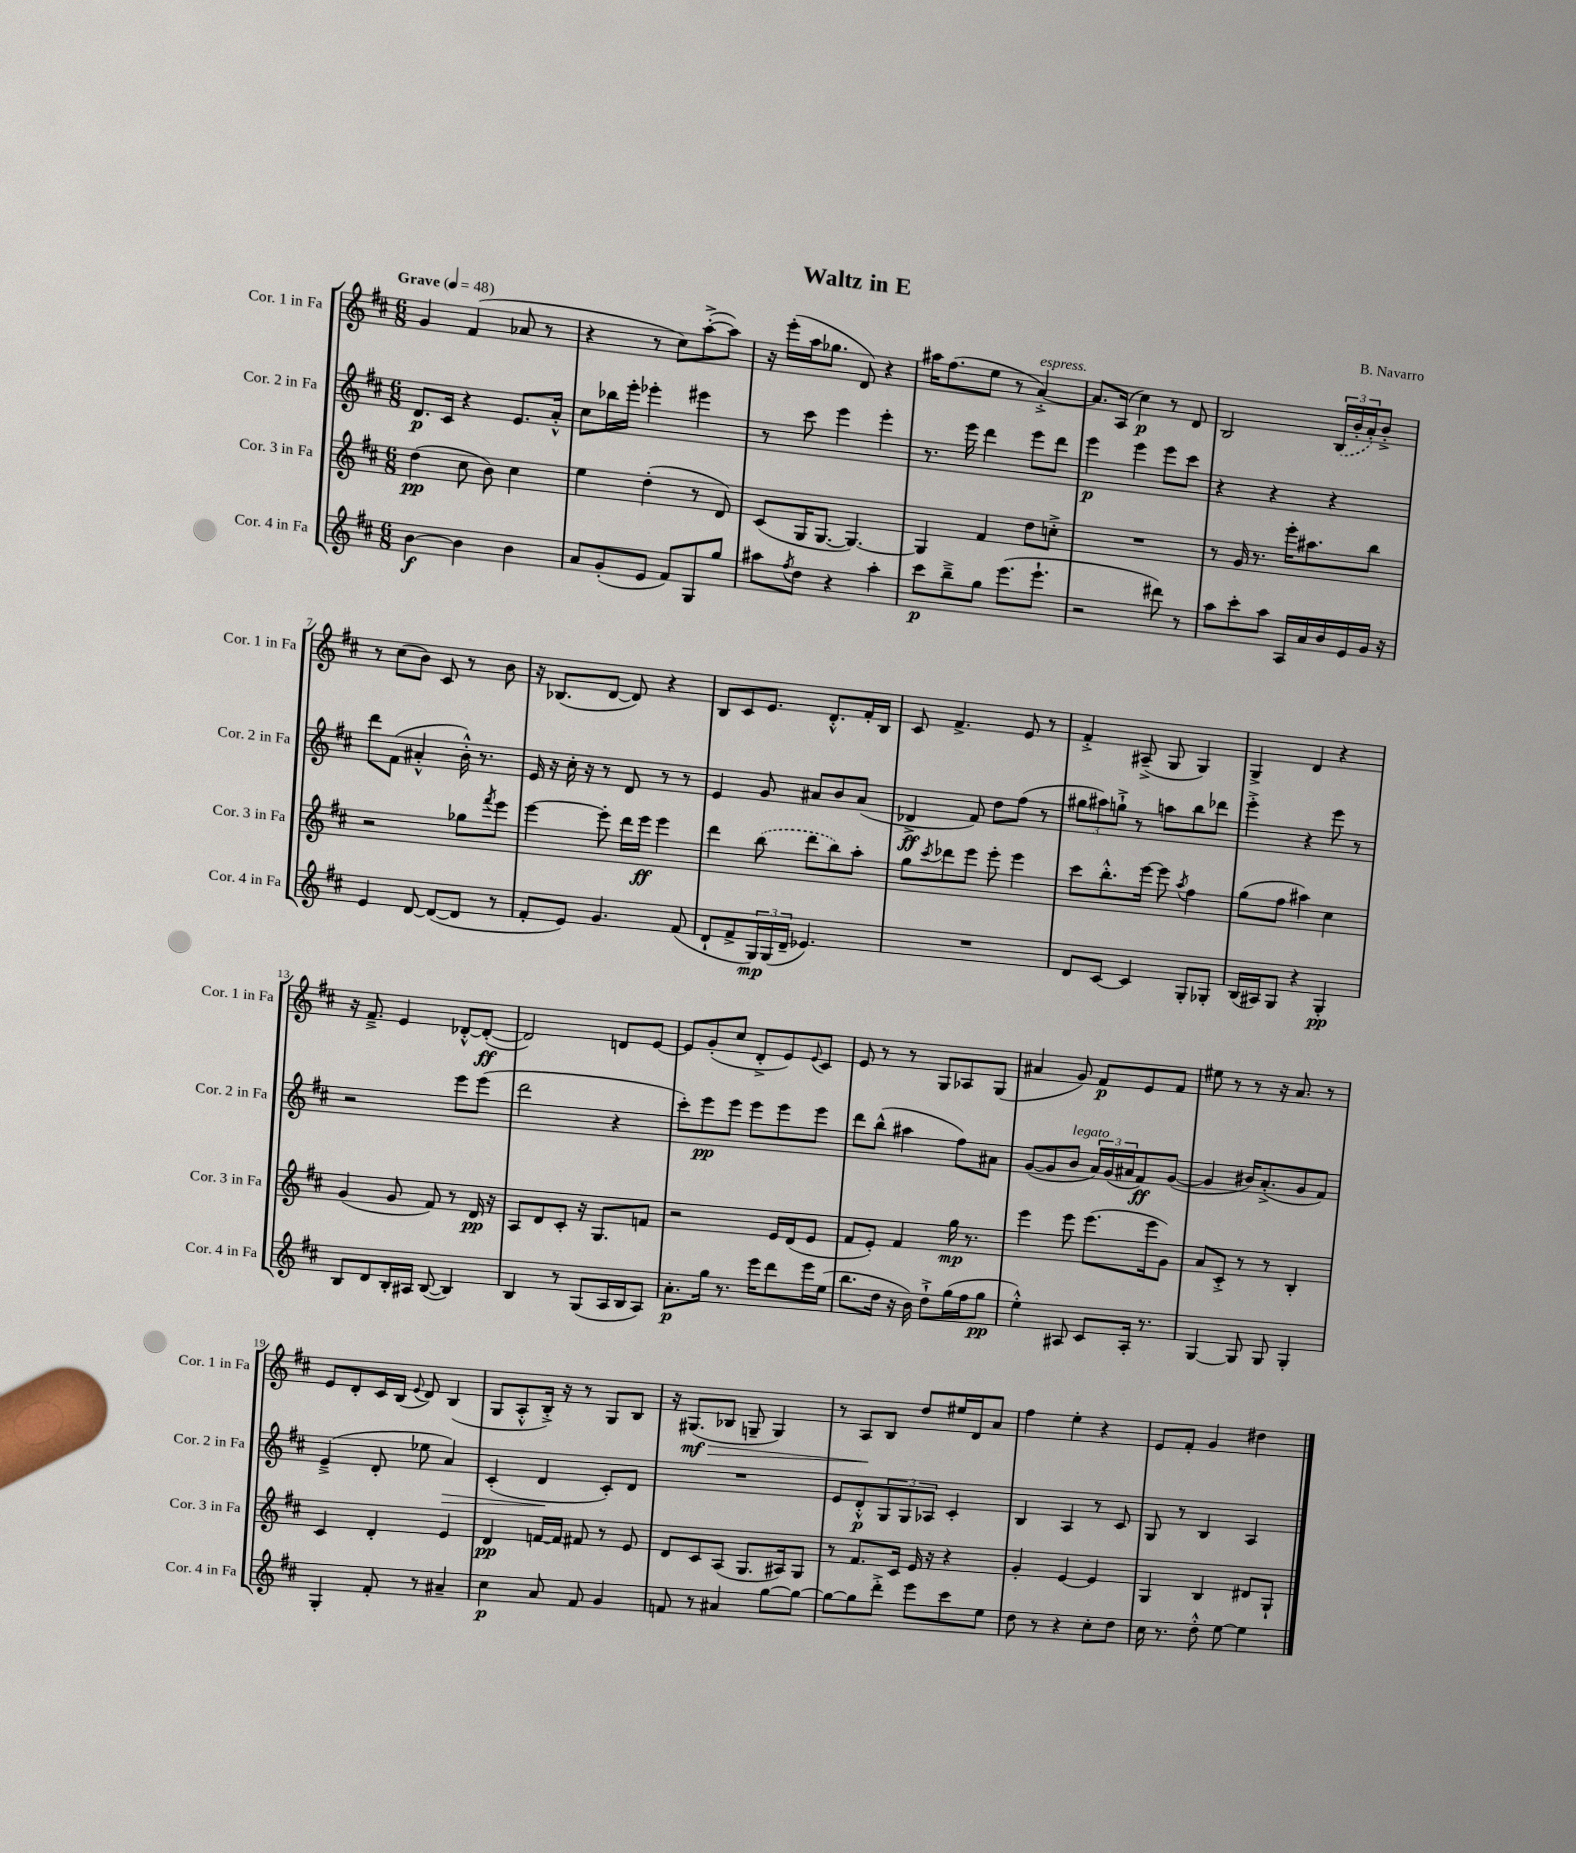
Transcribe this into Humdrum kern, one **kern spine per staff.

**kern	**dynam	**kern	**dynam	**kern	**dynam	**kern	**dynam
*part4	*part4	*part3	*part3	*part2	*part2	*part1	*part1
*staff4	*staff4	*staff3	*staff3	*staff2	*staff2	*staff1	*staff1
*I"Cor. 4 in Fa	*	*I"Cor. 3 in Fa	*	*I"Cor. 2 in Fa	*	*I"Cor. 1 in Fa	*
*I'Cor. 4 in Fa	*	*I'Cor. 3 in Fa	*	*I'Cor. 2 in Fa	*	*I'Cor. 1 in Fa	*
*clefG2	*	*clefG2	*	*clefG2	*	*clefG2	*
*k[f#c#]	*	*k[f#c#]	*	*k[f#c#]	*	*k[f#c#]	*
*M6/8	*	*M6/8	*	*M6/8	*	*M6/8	*
*MM48	*	*MM48	*	*MM48	*	*MM48	*
=1	=1	=1	=1	=1	=1	=1	=1
!	!	!	!	!	!	!LO:TX:a:B:t=Grave	!
[4b\	f	(4dd\	pp	8.d/L	p	4g/	.
.	.	.	.	16c#/Jk	.	.	.
4b\]	.	8cc#\	.	4r	.	(4f#/	.
.	.	8b\)	.	.	.	.	.
4b\	.	4cc#\	.	8.e/L	.	8a-X/	.
.	.	.	.	.	.	8r	.
.	.	.	.	16a'^^/Jk	.	.	.
=2	=2	=2	=2	=2	=2	=2	=2
8a/L	.	4ee\	.	8cc#\L	.	4r	.
(8g'/	.	.	.	16bb-X\L	.	.	.
.	.	.	.	16eee'\JJ	.	.	.
8e/J	.	(4dd'\	.	4eee-X'\	.	8r	.
8f#/L)	.	.	.	.	.	8cc#\L)	.
8G/	.	8r	.	4eee#X\	.	([8aa'^\	.
8gg/J	.	8d/)	.	.	.	8aa\J])	.
=3	=3	=3	=3	=3	=3	=3	=3
8aa#X\L	.	(8c#/L	.	8r	.	16r	.
.	.	.	.	.	.	(16eee'\LL	.
8qff#/	.	.	.	.	.	.	.
8dd\J	.	16G/K	.	8ccc#\	.	16aa\J	.
.	.	[8.G/J	.	.	.	8.gg-X\J	.
4r	.	.	.	4eee\	.	.	.
.	.	4.G/_)	.	.	.	8d/)	.
4aa#'\	.	.	.	4eee'\	.	4r	.
=4	=4	=4	=4	=4	=4	=4	=4
8ccc#\L	p	4G/]	.	8.r	.	16aa#X\KL	.
.	.	.	.	.	.	(8.ff#\	.
8bb~^\	.	.	.	.	.	.	.
.	.	.	.	16eee\	.	.	.
8gg\J	.	4f#/	.	4ddd\	.	8ee\J	.
(8.eee\L	.	.	.	.	.	8r	.
!	!	!	!	!	!	!LO:TX:a:i:t=espress.	!
.	.	8dd\L	.	8eee\L	.	[4a'^/)	.
8.eee`\J	.	.	.	.	.	.	.
.	.	8ccn'^\J	.	8ddd\J	.	.	.
=5	=5	=5	=5	=5	=5	=5	=5
2r	.	2.r	.	4eee\	p	8.a/L]	.
.	.	.	.	.	.	(16A/Jk	.
.	.	.	.	4eee\	.	4cc#\)	p
8ddd#X\)	.	.	.	8eee\L	.	8r	.
8r	.	.	.	8ccc#\J	.	8d/	.
=6	=6	=6	=6	=6	=6	=6	=6
8aa\L	.	8r	.	4r	.	2B/	.
8ccc#'\	.	16g/	.	.	.	.	.
.	.	8.r	.	.	.	.	.
8aa\J	.	.	.	4r	.	.	.
16A/LL	.	16eee'\KL	.	.	.	.	.
16a/	.	8.aa#X\	.	.	.	.	.
16b/	.	.	.	4r	.	(24B/LL	.
.	.	.	.	.	.	24b'/	.
16e/	.	.	.	.	.	.	.
.	.	.	.	.	.	24a'/J)	.
16g/JJ	.	8bb\J	.	.	.	8b'^/J	.
16r	.	.	.	.	.	.	.
!!LO:LB:g=z
=7	=7	=7	=7	=7	=7	=7	=7
4e/	.	2r	.	8ddd\L	.	8r	.
.	.	.	.	(8f#\J	.	(8cc#\L	.
[8d/	.	.	.	4a#X'^^/	.	8b\J)	.
(8d/L_	.	.	.	.	.	8c#/	.
8d/J]	.	8gg-X\L	.	16b'^^\)	.	8r	.
.	.	.	.	8.r	.	.	.
.	.	8qfff#/	.	.	.	.	.
8r	.	8eee\J	.	.	.	8b\	.
=8	=8	=8	=8	=8	=8	=8	=8
8f#'/L	.	[4eee\	.	16e/	.	16r	.
.	.	.	.	16r	.	(8.B-X/L	.
8e/J)	.	.	.	16cc#'\	.	.	.
.	.	.	.	16r	.	.	.
4.g/	.	8eee'\]	.	8r	.	[8d/J	.
.	.	16ddd\LL	.	8d/	.	8d/])	.
.	.	16eee\JJ	ff	.	.	.	.
.	.	4eee\	.	8r	.	4r	.
(8f#/	.	.	.	8r	.	.	.
=9	=9	=9	=9	=9	=9	=9	=9
8d`/L	.	4ddd\	.	4e/	.	8B/L	.
8f#^/	.	.	.	.	.	8c#/	.
24G/L)	mp	(8bb\	.	8g/	.	8.e/J	.
(24G/	.	.	.	.	.	.	.
24d~/JJ	.	.	.	.	.	.	.
4.e-X/)	.	8ddd\L	.	8a#X/L	.	.	.
.	.	.	.	.	.	8.d'^^/L	.
.	.	8bb\)	.	8b/	.	.	.
.	.	8aa'\J	.	(8a#/J	.	16f#'/L	.
.	.	.	.	.	.	16B/JJ	.
=10	=10	=10	=10	=10	=10	=10	=10
2.r	.	8gg\L	.	4d-X^/	ff	8c#/	.
.	.	8qccc#/	.	.	.	.	.
.	.	8ddd-X\	.	.	.	4.f#^/	.
.	.	8eee\J	.	8f#/)	.	.	.
.	.	8eee'\	.	8dd\L	.	.	.
.	.	4eee\	.	(8ff#\J	.	8e/	.
.	.	.	.	8r	.	8r	.
=11	=11	=11	=11	=11	=11	=11	=11
8d/L	.	8ccc#\L	.	12gg#X\L	.	4f#'^/	.
.	.	.	.	12aa#X\)	.	.	.
[8c#/J	.	8.bb'^^\	.	.	.	.	.
.	.	.	.	12ggn`^\J	.	.	.
4c#/]	.	.	.	8r	.	(8A#X~^/	.
.	.	[16eee\Jk	.	.	.	.	.
.	.	8eee\]	.	8aan\L	.	8G/	.
.	.	8qaa/	.	.	.	.	.
8G'/L	.	4ff#\	.	8bb\	.	4G/)	.
8G-X'/J	.	.	.	8ddd-X\J	.	.	.
=12	=12	=12	=12	=12	=12	=12	=12
(16B/LL	.	(8gg\L	.	4eee'^\	.	4G^/	.
16A#X/J)	.	.	.	.	.	.	.
8G/J	.	8ff#\J	.	.	.	.	.
4r	.	4aa#X\)	.	4r	.	4d/	.
4G'/	pp	4cc#\	.	8eee\	.	4r	.
.	.	.	.	8r	.	.	.
!!LO:LB:g=z
=13	=13	=13	=13	=13	=13	=13	=13
8B/L	.	(4g/	.	2r	.	16r	.
.	.	.	.	.	.	8.f#~^/	.
8d/	.	.	.	.	.	.	.
16B'/L	.	8g/	.	.	.	4e/	.
16A#X/JJ	.	.	.	.	.	.	.
([8B/	.	8f#/)	.	.	.	.	.
4B/])	.	8r	.	8eee\L	.	[8d-X'^^/L	.
.	.	16d/	pp	(8eee\J	.	(8d-'/J_	ff
.	.	16r	.	.	.	.	.
=14	=14	=14	=14	=14	=14	=14	=14
4B/	.	8A/L	.	2ddd\	.	2d-/])	.
.	.	8d/	.	.	.	.	.
8r	.	8c#'/J	.	.	.	.	.
(8G/L	.	16r	.	.	.	.	.
.	.	8.G/L	.	.	.	.	.
16A/L	.	.	.	4r	.	8dn/L	.
16B/J	.	.	.	.	.	.	.
8A/J)	.	8fn/J	.	.	.	[8e/J	.
=15	=15	=15	=15	=15	=15	=15	=15
8.a'\L	p	2r	.	8ccc#'\L)	.	8e/L]	.
.	.	.	.	8eee\	pp	(8g'/	.
16gg\Jk	.	.	.	.	.	.	.
8.r	.	.	.	8eee\J	.	8cc#/J	.
.	.	.	.	8eee\L	.	8d'^/L	.
16eee\KL	.	.	.	.	.	.	.
8ddd\	.	16e/LL	.	8eee\	.	8e/)	.
.	.	(16d/J	.	.	.	.	.
.	.	.	.	.	.	8qqe/	.
16eee\L	.	8e/J	.	8eee\J	.	8c#/J	.
(16ee\JJ	.	.	.	.	.	.	.
=16	=16	=16	=16	=16	=16	=16	=16
8.bb\L	.	8f#/L	.	8ddd\L	.	8e/	.
.	.	8e'/J)	.	(8bb^^\J	.	8r	.
16dd\Jk	.	.	.	.	.	.	.
16r	.	4f#/	.	4aa#X\	.	8r	.
16b\)	.	.	.	.	.	.	.
8dd`^\L	.	.	.	.	.	8G/L	.
(16gg\L	.	16gg\	mp	8ff#\L)	.	8A-X/	.
16ff#\J	.	8.r	.	.	.	.	.
8gg\J	pp	.	.	8a#X\J	.	(8G/J	.
=17	=17	=17	=17	=17	=17	=17	=17
4ee'^^\)	.	4eee\	.	([8g/L	.	4a#X/	.
.	.	.	.	8g/]	.	.	.
!	!	!	!	!LO:TX:a:i:t=legato	!	!	!
8A#X/	.	8eee\	.	8b/J	.	8g/)	.
8c#/L	.	(8.eee\L	.	24a/LL)	.	8f#/L	p
.	.	.	.	(24g/	.	.	.
.	.	.	.	24a#X/J	.	.	.
16A#'/Jk	.	.	.	8f#/)	ff	8e/	.
8.r	.	16eee\k	.	.	.	.	.
.	.	8g\J)	.	([8g/J	.	8f#/J	.
=18	=18	=18	=18	=18	=18	=18	=18
[4G/	.	8a/L	.	4g/]	.	8ee#X\	.
.	.	8c#'^/J	.	.	.	8r	.
8G/]	.	8r	.	16b#X/KL)	.	8r	.
.	.	.	.	(8.a'^/	.	.	.
8G/	.	8r	.	.	.	16r	.
.	.	.	.	.	.	8.a/	.
4G'/	.	4B'/	.	8g/	.	.	.
.	.	.	.	8f#/J)	.	8r	.
!!LO:LB:g=z
=19	=19	=19	=19	=19	=19	=19	=19
4G'/	.	4c#/	.	(4e~^/	.	8e/L	.
.	.	.	.	.	.	8d'/	.
8f#'/	.	4d'/	.	8d'/	.	16c#/L	.
.	.	.	.	.	.	(16B/JJ	.
.	.	.	.	.	.	8qqe/	.
8r	.	.	.	8ee-X\	.	8d/)	.
!	!	!	!	!	!LO:HP:b	!	!
4a#X~/	.	4e/	.	4a/)	>	(4B/	.
=20	=20	=20	=20	=20	=20	=20	=20
4cc#\	p	4d/	pp	(4c#'/	.	8G/L	.
.	.	.	.	.	.	8A'^^/	.
8a/	.	[16fn/LL	.	4d/	.	16B'^/Jk)	.
.	.	16f/JJ]	.	.	.	16r	.
8f#/	.	8f#X/	.	.	.	8r	.
4g/	.	8r	.	8c#'/L)	]	8G/L	.
.	.	8e/	.	8d/J	.	8B/J	.
=21	=21	=21	=21	=21	=21	=21	=21
8fn/	.	8d/L	.	2.r	.	16r	.
!	!	!	!	!	!	!	!LO:HP:b
.	.	.	.	.	.	(8.G#X/L	> mf
8r	.	8c#/	.	.	.	.	.
4a#X/	.	(8A/J	.	.	.	8B-X/J	.
.	.	8.G/L	.	.	.	8Gn~/	.
[8gg\L	.	.	.	.	.	4G/)	.
.	.	16A#X/k)	.	.	.	.	.
8gg\J_	.	8G/J	.	.	.	.	.
=22	=22	=22	=22	=22	=22	=22	=22
8gg\L_	.	8r	.	8e/L	.	8r	.
8gg\]	.	8.f#/L	.	8d'^^/	p	8A/L	.
8ddd'^\J	.	.	.	12G/	.	8B/J	]
.	.	16c#/Jk	.	.	.	.	.
.	.	.	.	12G/	.	.	.
8eee\L	.	16e/	.	.	.	8dd/L	.
.	.	.	.	12A-X/J	.	.	.
.	.	16r	.	.	.	.	.
8ccc#\	.	4r	.	4c#'/	.	16ee#X/L	.
.	.	.	.	.	.	16d/J	.
8ee\J	.	.	.	.	.	8a/J	.
=23	=23	=23	=23	=23	=23	=23	=23
8dd\	.	4g'/	.	4B/	.	4ff#\	.
8r	.	.	.	.	.	.	.
4r	.	[4e/	.	4A/	.	4ee'\	.
8cc#'\L	.	4e/]	.	8r	.	4r	.
8dd\J	.	.	.	8c#/	.	.	.
=24	=24	=24	=24	=24	=24	=24	=24
16cc#\	.	4G/	.	8G/	.	8e/L	.
8.r	.	.	.	.	.	.	.
.	.	.	.	8r	.	8f#'/J	.
8dd'^^\	.	4B/	.	4B/	.	4g/	.
[8ee\	.	.	.	.	.	.	.
4ee\]	.	8d#X/L	.	4A/	.	4dd#X\	.
.	.	8G`/J	.	.	.	.	.
==	==	==	==	==	==	==	==
*-	*-	*-	*-	*-	*-	*-	*-
